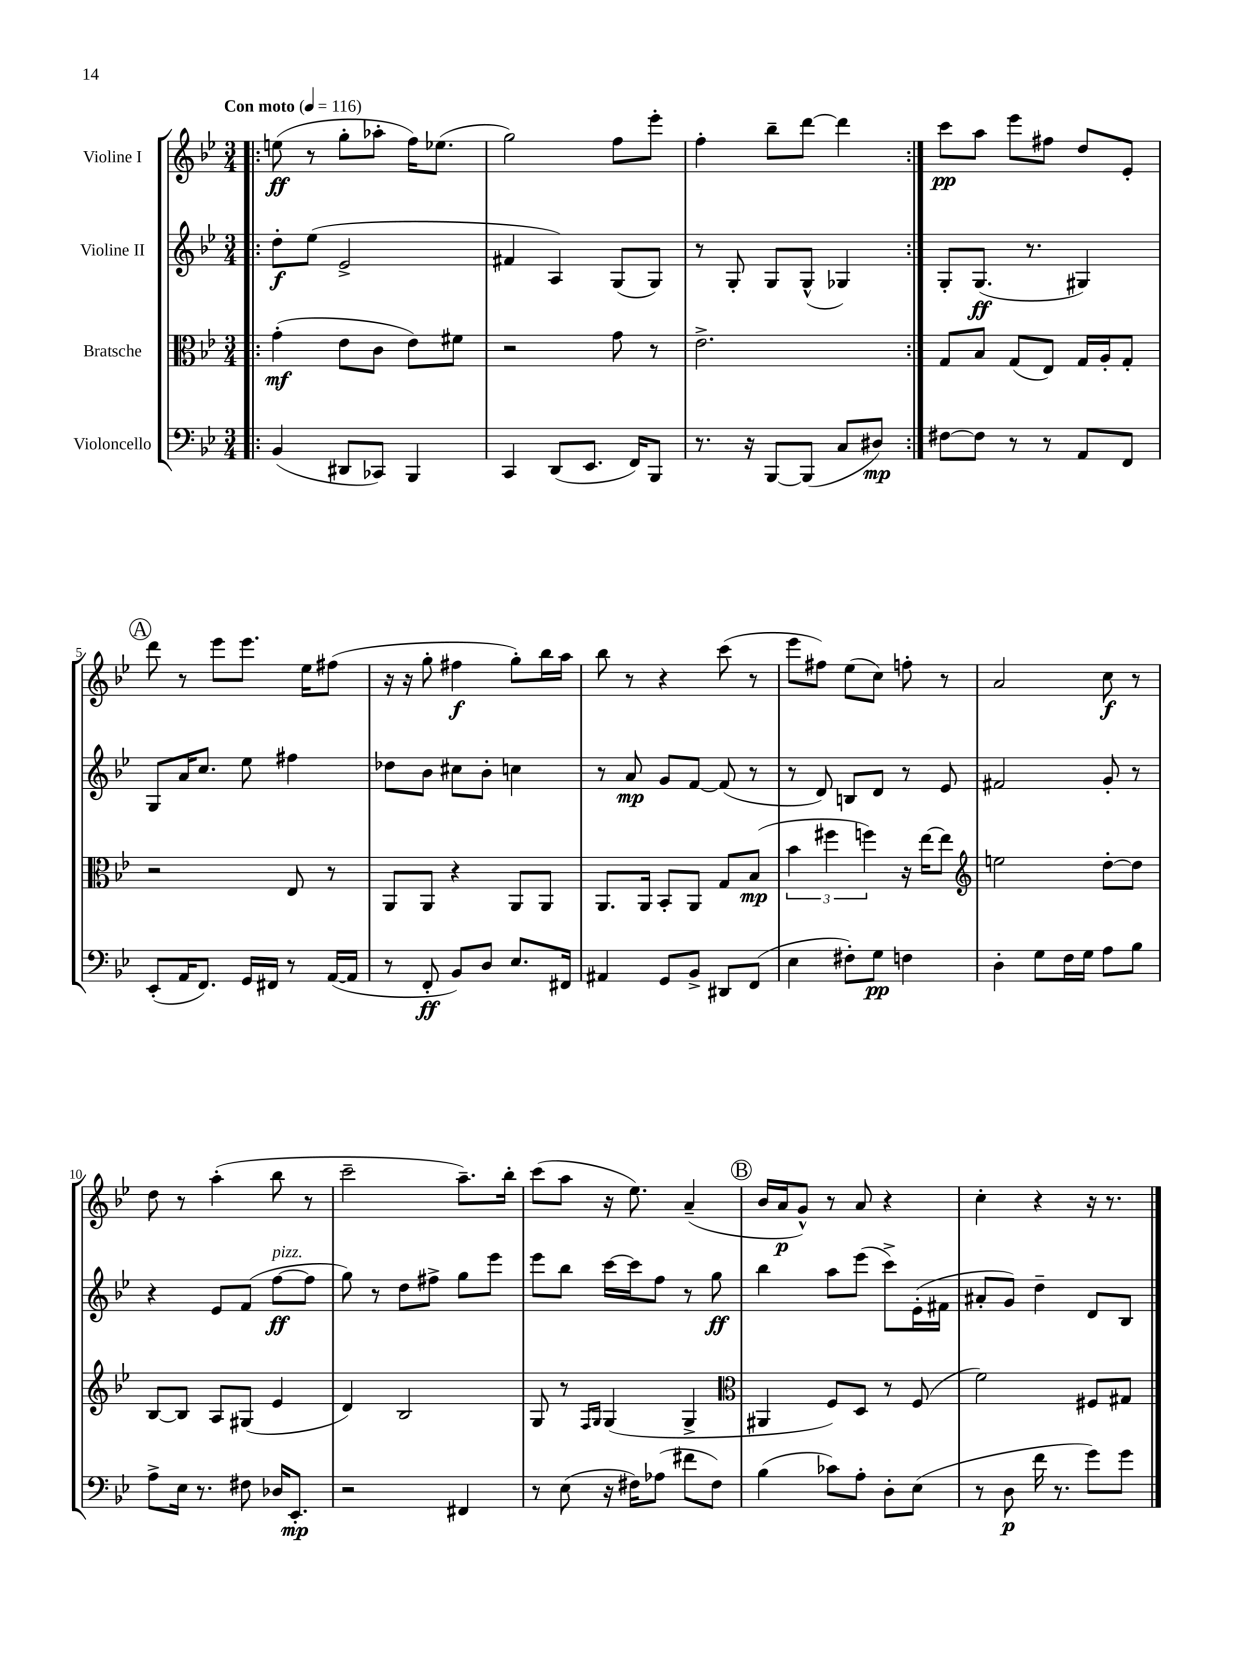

**kern	**kern	**kern	**kern
*staff4	*staff3	*staff2	*staff1
*clefF4	*clefC3	*clefG2	*clefG2
*k[b-e-]	*k[b-e-]	*k[b-e-]	*k[b-e-]
*M3/4	*M3/4	*M3/4	*M3/4
*MM116	*MM116	*MM116	*MM116
=!|:	=!|:	=!|:	=!|:
(4BB-	(4g'	8dd'	(8ee
.	.	(8ee-	8r
8DD#	8e-	2e-^	8gg'
8CC-)	8c	.	8aa-'
4BBB-	8e-)	.	16ff)
.	.	.	(8.ee-
.	8f#	.	.
=	=	=	=
4CC	2r	4f#	2gg)
(8DD	.	4A)	.
8.EE-	.	.	.
.	8g	(8G	8ff
16FF)	.	.	.
8BBB-	8r	8G)	8eee-'
=	=	=	=
8.r	2.e-^	8r	4ff'
.	.	8G'	.
16r	.	.	.
[8BBB-	.	8G	8bb-~
(8BBB-]	.	(8G^^	[8ddd
8C	.	4G-)	4ddd]
8D#)	.	.	.
=:|!	=:|!	=:|!	=:|!
[8F#	8G	8G'	8ccc
8F#]	8B-	(8.G	8aa
8r	(8G	.	8eee-
.	.	8.r	.
8r	8E-)	.	8ff#
8AA	16G	4G#)	8dd
.	16A'	.	.
8FF	8G'	.	8e-'
=	=	=	=
(8EE-'	2r	8G	8ddd
16AA	.	16a	8r
8.FF)	.	8.cc	.
.	.	.	8eee-
16GG	.	8ee-	8.eee-
16FF#	.	.	.
8r	8E-	4ff#	.
.	.	.	16ee-
([16AA	8r	.	(8ff#
16AA]	.	.	.
=	=	=	=
8r	8AA	8dd-	16r
.	.	.	16r
8FF'	8AA	8b-	8gg'
8BB-)	4r	8cc#	4ff#
8D	.	8b-'	.
8.E-	8AA	4cc	8gg')
.	8AA	.	16bb-
16FF#	.	.	16aa
=	=	=	=
4AA#	8.AA	8r	8bb-
.	.	8a	8r
.	16AA	.	.
8GG	8BB-'	8g	4r
8BB-^	8AA	[8f	.
8DD#	8G	(8f]	(8ccc
(8FF	(8B-	8r	8r
=	=	=	=
4E-	6b-	8r	8eee-
.	.	8d)	8ff#)
.	6ff#	.	.
8F#')	.	8B	(8ee-
.	6ff)	.	.
8G	.	8d	8cc)
4F	16r	8r	8ff'
.	[16ee-	.	.
.	8ee-]	8e-	8r
=	=	=	=
*	*clefG2	*	*
4D'	2ee	2f#	2a
8G	.	.	.
16F	.	.	.
16G	.	.	.
8A	[8dd'	8g'	8cc
8B-	8dd]	8r	8r
=	=	=	=
8A^	[8B-	4r	8dd
16E-	8B-]	.	8r
8.r	.	.	.
.	8A	8e-	(4aa'
8F#	(8G#	(8f	.
16D-	4e-	[8ff	8bb-
8.EE-'	.	.	.
.	.	8ff]	8r
=	=	=	=
2r	4d)	8gg)	2ccc~
.	.	8r	.
.	2B-	8dd	.
.	.	8ff#^	.
4FF#	.	8gg	8.aa~)
.	.	8eee-	.
.	.	.	16bb-'
=	=	=	=
8r	8G	8eee-	(8ccc
(8E-	8r	8bb-	8aa
.	16qqF	.	.
.	16qqG	.	.
16r	(4G	[16ccc	16r
16F#)	.	16ccc]	8.ee-)
(8A-	.	8ff	.
8f#	4G^	8r	(4a~
8F#)	.	8gg	.
=	=	=	=
*	*clefC3	*	*
(4B-	4AA#	4bb-	16b-
.	.	.	16a
.	.	.	8g^^)
8c-)	8F)	8aa	8r
8A'	8D	(8eee-	8a
8D'	8r	8ccc^)	4r
(8E-	(8F	(16e-'	.
.	.	16f#	.
=	=	=	=
8r	2f)	8a#'	4cc'
8D	.	8g)	.
16f	.	4dd~	4r
8.r	.	.	.
8g)	8F#	8d	16r
.	.	.	8.r
8g	8G#	8B-	.
==	==	==	==
*-	*-	*-	*-
